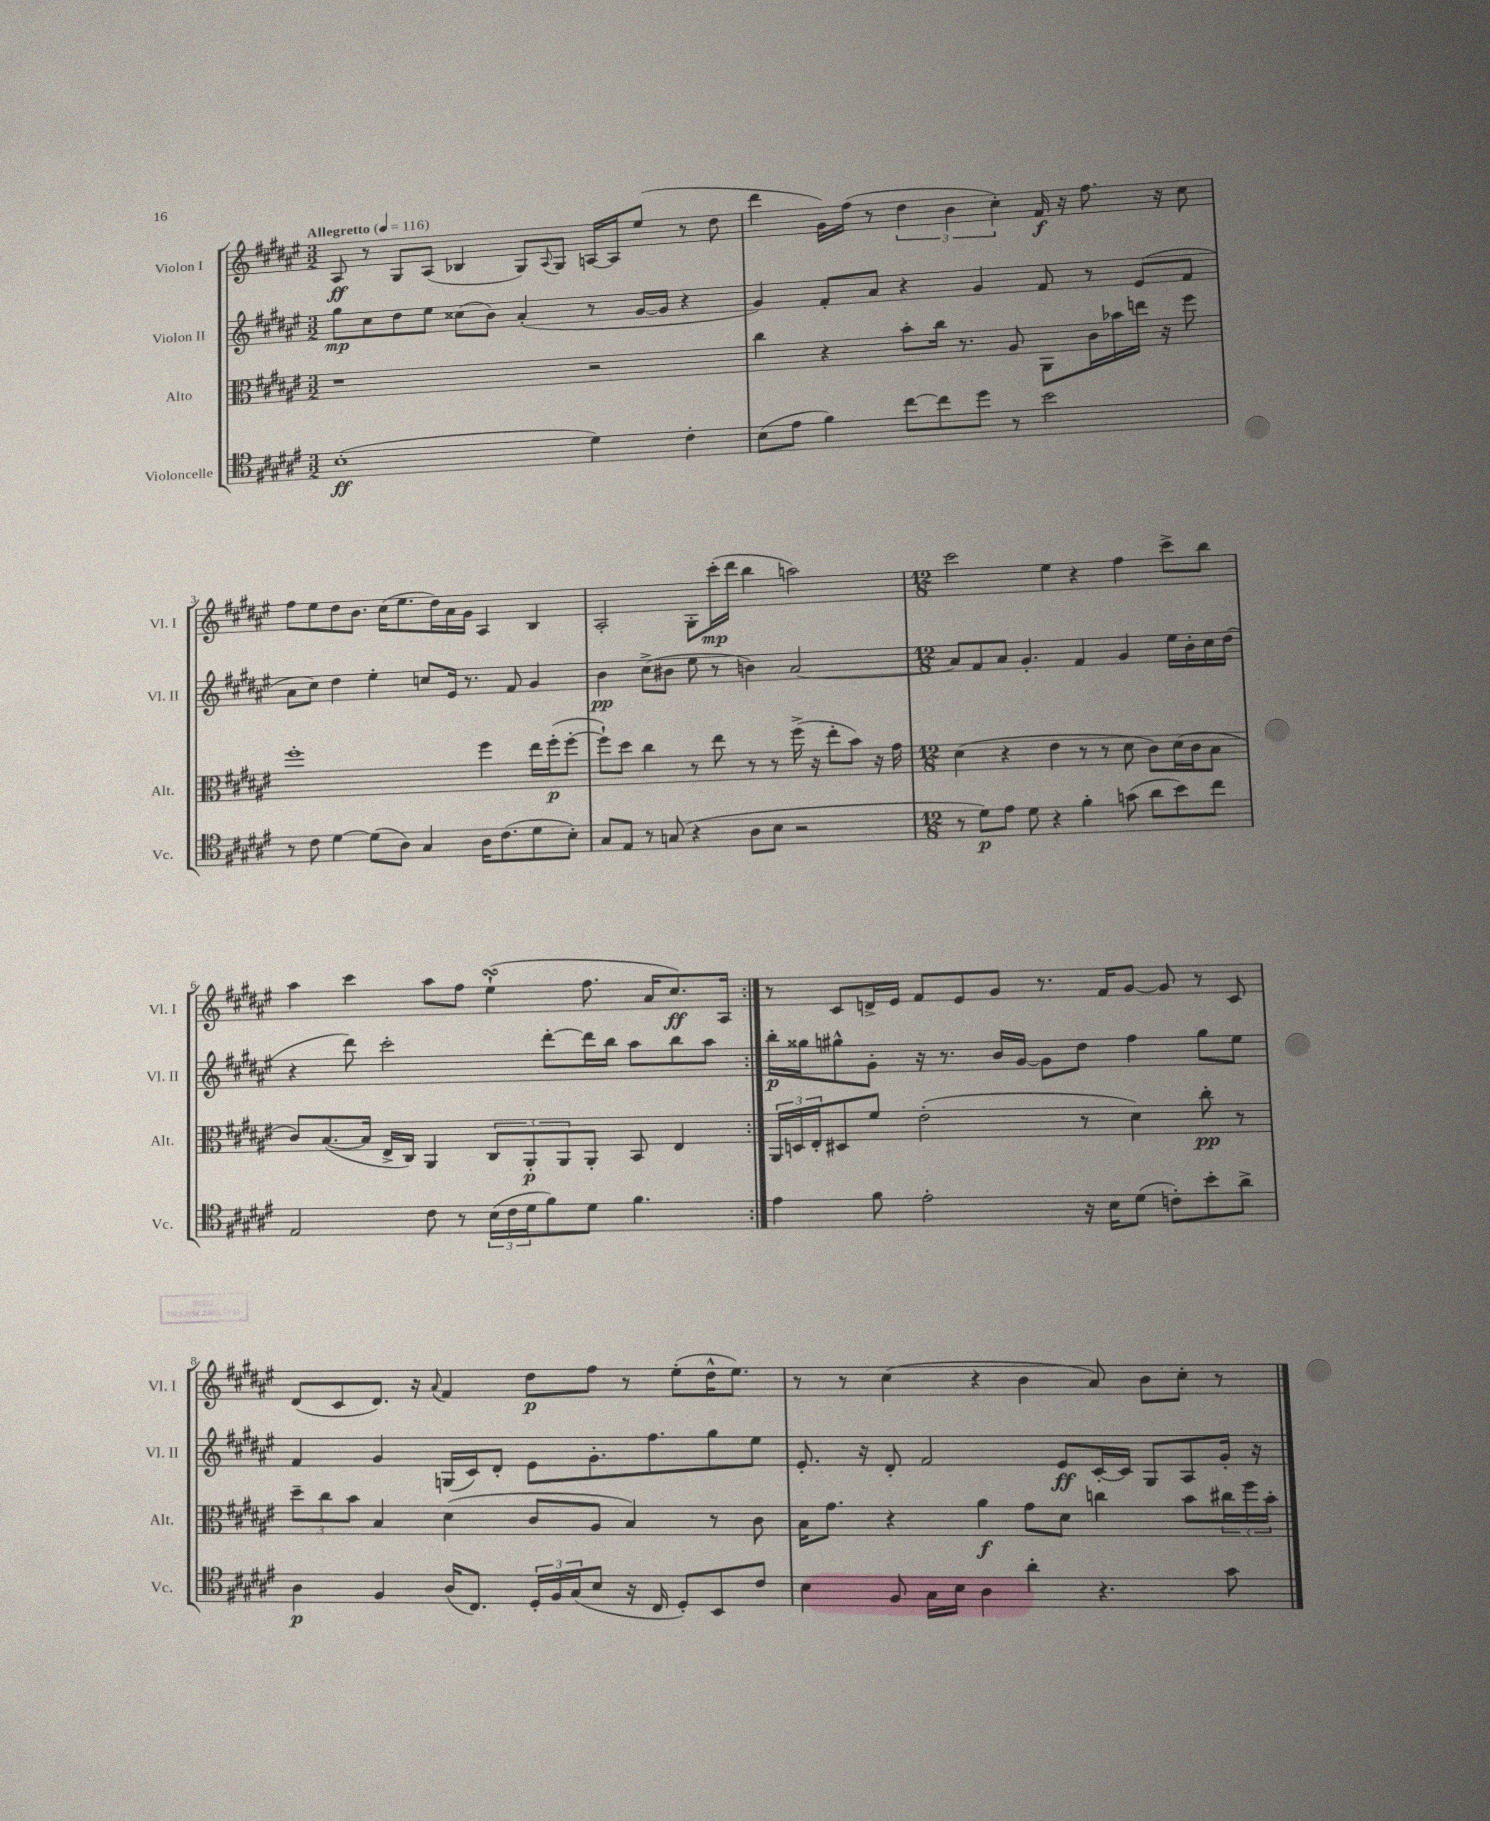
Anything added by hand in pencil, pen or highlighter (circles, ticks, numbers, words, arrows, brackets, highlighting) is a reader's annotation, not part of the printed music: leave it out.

**kern	**dynam	**kern	**dynam	**kern	**dynam	**kern	**dynam
*part4	*part4	*part3	*part3	*part2	*part2	*part1	*part1
*staff4	*staff4	*staff3	*staff3	*staff2	*staff2	*staff1	*staff1
*I"Violoncelle	*	*I"Alto	*	*I"Violon II	*	*I"Violon I	*
*I'Vc.	*	*I'Alt.	*	*I'Vl. II	*	*I'Vl. I	*
*clefC4	*	*clefC3	*	*clefG2	*	*clefG2	*
*k[f#c#g#d#a#e#]	*	*k[f#c#g#d#a#e#]	*	*k[f#c#g#d#a#e#]	*	*k[f#c#g#d#a#e#]	*
*M3/2	*	*M3/2	*	*M3/2	*	*M3/2	*
*MM116	*	*MM116	*	*MM116	*	*MM116	*
=1	=1	=1	=1	=1	=1	=1	=1
!	!	!	!	!	!	!LO:TX:a:B:t=Allegretto	!
(1B'	ff	1r	.	8gg#\L	mp	8A#/	ff
.	.	.	.	8cc#\	.	8r	.
.	.	.	.	8dd#\	.	8G#/L	.
.	.	.	.	8ee#\J	.	(8A#/J	.
.	.	.	.	(8cc##X\L	.	4B-X/	.
.	.	.	.	8b\J)	.	.	.
.	.	.	.	(4a#'/	.	8G#/L)	.
.	.	.	.	.	.	8qqA#/	.
.	.	.	.	.	.	8G#/J	.
4d#\)	.	2r	.	8r	.	[16An/LL	.
.	.	.	.	.	.	16A/J]	.
.	.	.	.	[16g#/LL	.	(8ee#/J	.
.	.	.	.	16g#/JJ]	.	.	.
4c#'\	.	.	.	4r	.	8r	.
.	.	.	.	.	.	8dd#\	.
=2	=2	=2	=2	=2	=2	=2	=2
(8B\L	.	4cc#\	.	4g#/)	.	4ddd#\	.
8e#\J	.	.	.	.	.	.	.
4f#\)	.	4r	.	8f#'/L	.	16g#\LL)	.
.	.	.	.	.	.	(16ff#\JJ	.
.	.	.	.	8a#/J	.	8r	.
[8cc#\L	.	8b'\L	.	4r	.	6dd#\	.
8cc#\]	.	16cc#\Jk	.	.	.	.	.
.	.	.	.	.	.	6b\	.
.	.	8.r	.	.	.	.	.
8dd#\J	.	.	.	4g#/	.	.	.
.	.	.	.	.	.	6cc#'\)	.
8r	.	8A#/	.	.	.	.	.
2b\	.	8AA#\L	.	8f#/	.	16f#/	f
.	.	.	.	.	.	16r	.
.	.	16c#\L	.	8r	.	8.ff#\	.
.	.	16b-X\	.	.	.	.	.
.	.	16een\JJ	.	(8e#/L	.	.	.
.	.	16r	.	.	.	16r	.
.	.	8ff#\	.	8f#/J	.	8cc#\	.
!!LO:LB:g=z
=3	=3	=3	=3	=3	=3	=3	=3
8r	.	1ff#'	.	8a#\L	.	8ff#\L	.
8c#\	.	.	.	8cc#\J)	.	8ee#\	.
[4d#\	.	.	.	4dd#\	.	8dd#\	.
.	.	.	.	.	.	8.b\J	.
(8d#\L]	.	.	.	4ee#'\	.	.	.
.	.	.	.	.	.	(16cc#\KL	.
8A#\J)	.	.	.	.	.	8.ee#\	.
4G#/	.	.	.	8ccn/L	.	.	.
.	.	.	.	.	.	16dd#\L)	.
.	.	.	.	16e#/Jk	.	16a#\	.
.	.	.	.	8.r	.	16g#\JJ	.
16A#\KL	.	4ff#\	.	.	.	4A#/	.
(8.c#\	.	.	.	.	.	.	.
.	.	.	.	8f#/	.	.	.
8d#\	.	16ee#\LL	.	4g#/	.	4B/	.
.	.	(16ff#'\J	p	.	.	.	.
8B'\J)	.	[8ff#'\J	.	.	.	.	.
=4	=4	=4	=4	=4	=4	=4	=4
8G#/L	.	8ff#`\L])	.	4b\	pp	2A#'/	.
8E#/J	.	8dd#\J	.	.	.	.	.
8r	.	4cc#\	.	(8cc#^\L	.	.	.
(8Gn/	.	.	.	8b#X\J	.	.	.
4r	.	8r	.	8ee#\	.	8G#'\L	.
.	.	8ee#\	.	8r	.	(16ccc#'\L	mp
.	.	.	.	.	.	16ddd#\JJ	.
8A#\L	.	8r	.	4bn\)	.	4bb\	.
8B\J	.	8r	.	.	.	.	.
2r	.	(16ff#^\	.	[2a#/	.	2aan\)	.
.	.	16r	.	.	.	.	.
.	.	8ee#'\L	.	.	.	.	.
.	.	8b\J)	.	.	.	.	.
.	.	16r	.	.	.	.	.
.	.	16g#\	.	.	.	.	.
=5	=5	=5	=5	=5	=5	=5	=5
*M12/8	*	*M12/8	*	*M12/8	*	*M12/8	*
8r	.	(4d#\	.	8a#/L]	.	2ccc#\	.
8d#\L)	p	.	.	8f#/	.	.	.
8e#\J	.	4r	.	8a#/J	.	.	.
8d#\	.	.	.	4.g#'/	.	.	.
4r	.	4e#\	.	.	.	4ee#\	.
4f#'\	.	8r	.	4f#/	.	4r	.
.	.	8r	.	.	.	.	.
(8gn\	.	8d#\	.	4g#/	.	4ff#\	.
8a#\L	.	8c#\L)	.	.	.	.	.
8b\)	.	(16d#\L	.	16ee#\LL	.	8ccc#^\L	.
.	.	16c#\J	.	16b'\	.	.	.
8cc#\J	.	8B\J	.	16cc#\	.	8bb\J	.
.	.	.	.	(16dd#\JJ	.	.	.
!!LO:LB:g=z
=6	=6	=6	=6	=6	=6	=6	=6
2E#/	.	8c#/L)	.	4r	.	4aa#\	.
.	.	([8.B/	.	.	.	.	.
.	.	.	.	8ddd#\)	.	4ccc#\	.
.	.	16B/Jk]	.	.	.	.	.
.	.	16E#^/LL	.	2ccc#'\	.	.	.
.	.	16C#/JJ)	.	.	.	.	.
8c#\	.	4AA#/	.	.	.	8aa#\L	.
8r	.	.	.	.	.	8ff#\J	.
(24B\LL	.	12C#/L	.	.	.	(4ee#sSsS`\	.
24c#\	.	.	.	.	.	.	.
24d#\J	.	12AA#'/	p	.	.	.	.
8f#\)	.	.	.	[8ddd#'\L	.	.	.
.	.	12AA#/	.	.	.	.	.
8d#\J	.	8AA#'/J	.	16ddd#\L]	.	8.ff#\	.
.	.	.	.	16bb\JJ	.	.	.
4.f#\	.	8BB/	.	8aa#\L	.	.	.
.	.	.	.	.	.	16a#/KL	.
.	.	4E#/	.	8bb\	.	8.cc#/)	ff
.	.	.	.	8aa#\J	.	.	.
.	.	.	.	.	.	16A#/Jk	.
=7:|!	=7:|!	=7:|!	=7:|!	=7:|!	=7:|!	=7:|!	=7:|!
4e#\	.	24AA#/LL	.	16bb'\LL	p	8r	.
.	.	24Dn/	.	.	.	.	.
.	.	.	.	16gg##X\J	.	.	.
.	.	24E#'/J	.	.	.	.	.
.	.	8D#X/	.	8gg#X^^\	.	8c#/L	.
8f#\	.	8f#/J	.	8g#'\J	.	16dn^/L	.
.	.	.	.	.	.	16e#/JJ	.
2e#'\	.	(2e#'\	.	16r	.	8f#/L	.
.	.	.	.	8.r	.	.	.
.	.	.	.	.	.	8e#/	.
.	.	.	.	16b/LL	.	8g#/J	.
.	.	.	.	[16g#/JJ	.	.	.
.	.	.	.	8g#\L]	.	8.r	.
16r	.	8r	.	8dd#\J	.	.	.
16B\KL	.	.	.	.	.	16f#/KL	.
(8d#\J	.	4d#\)	.	4ff#\	.	[8g#/J	.
8cn'\L)	.	.	.	.	.	8g#/]	.
8b'\	.	8cc#'\	pp	8gg#\L	.	8r	.
8a#^\J	.	8r	.	8ee#\J	.	8c#/	.
!!LO:LB:g=z
=8	=8	=8	=8	=8	=8	=8	=8
4A#\	p	12dd#~\L	.	4f#/	.	(8d#/L	.
.	.	12cc#\	.	.	.	.	.
.	.	.	.	.	.	8c#/	.
.	.	12b\J	.	.	.	.	.
4F#/	.	4B/	.	4g#/	.	8.d#/J)	.
.	.	.	.	.	.	16r	.
.	.	.	.	.	.	8qqa#/	.
(16A#/KL	.	(4d#\	.	(16Gn/LL	.	4f#/	.
8.C#/J)	.	.	.	16c#/J)	.	.	.
.	.	.	.	8d#'/J	.	.	.
24D#'/LL	.	8c#/L	.	8e#\L	.	8dd#\L	p
24F#/	.	.	.	.	.	.	.
(24G#/J	.	.	.	.	.	.	.
8B/J	.	8A#/J	.	8.g#'\	.	8ff#\J	.
16r	.	4B/)	.	.	.	8r	.
16C#/	.	.	.	8.ff#\	.	.	.
8D#'/L)	.	.	.	.	.	(8ee#'\L	.
8BB/	.	8r	.	8gg#\	.	16dd#^^\K	.
.	.	.	.	.	.	8.ee#\J)	.
8c#/J	.	8c#\	.	8ee#\J	.	.	.
=9	=9	=9	=9	=9	=9	=9	=9
4B\	.	16B\KL	.	8.e#'/	.	8r	.
.	.	8.g#\J	.	.	.	.	.
.	.	.	.	.	.	8r	.
.	.	.	.	16r	.	.	.
8F#/	.	4r	.	8d#'/	.	(4cc#\	.
16G#\LL	.	.	.	2f#/	.	.	.
16B\JJ	.	.	.	.	.	.	.
4A#\	.	4a#\	f	.	.	4r	.
4a#'\	.	8g#\L	.	.	.	4b\	.
.	.	8d#\J	.	8e#/L	ff	.	.
4.r	.	4ccn\	.	[16c#'/L	.	8a#/)	.
.	.	.	.	16c#/JJ]	.	.	.
.	.	.	.	8G#/L	.	8b\L	.
.	.	8b\L	.	8A#/	.	8cc#'\J	.
8g#\	.	24cc#X\L	.	16g#'/Jk	.	8r	.
.	.	24ff#\	.	.	.	.	.
.	.	.	.	16r	.	.	.
.	.	24b'\JJ	.	.	.	.	.
==	==	==	==	==	==	==	==
*-	*-	*-	*-	*-	*-	*-	*-
